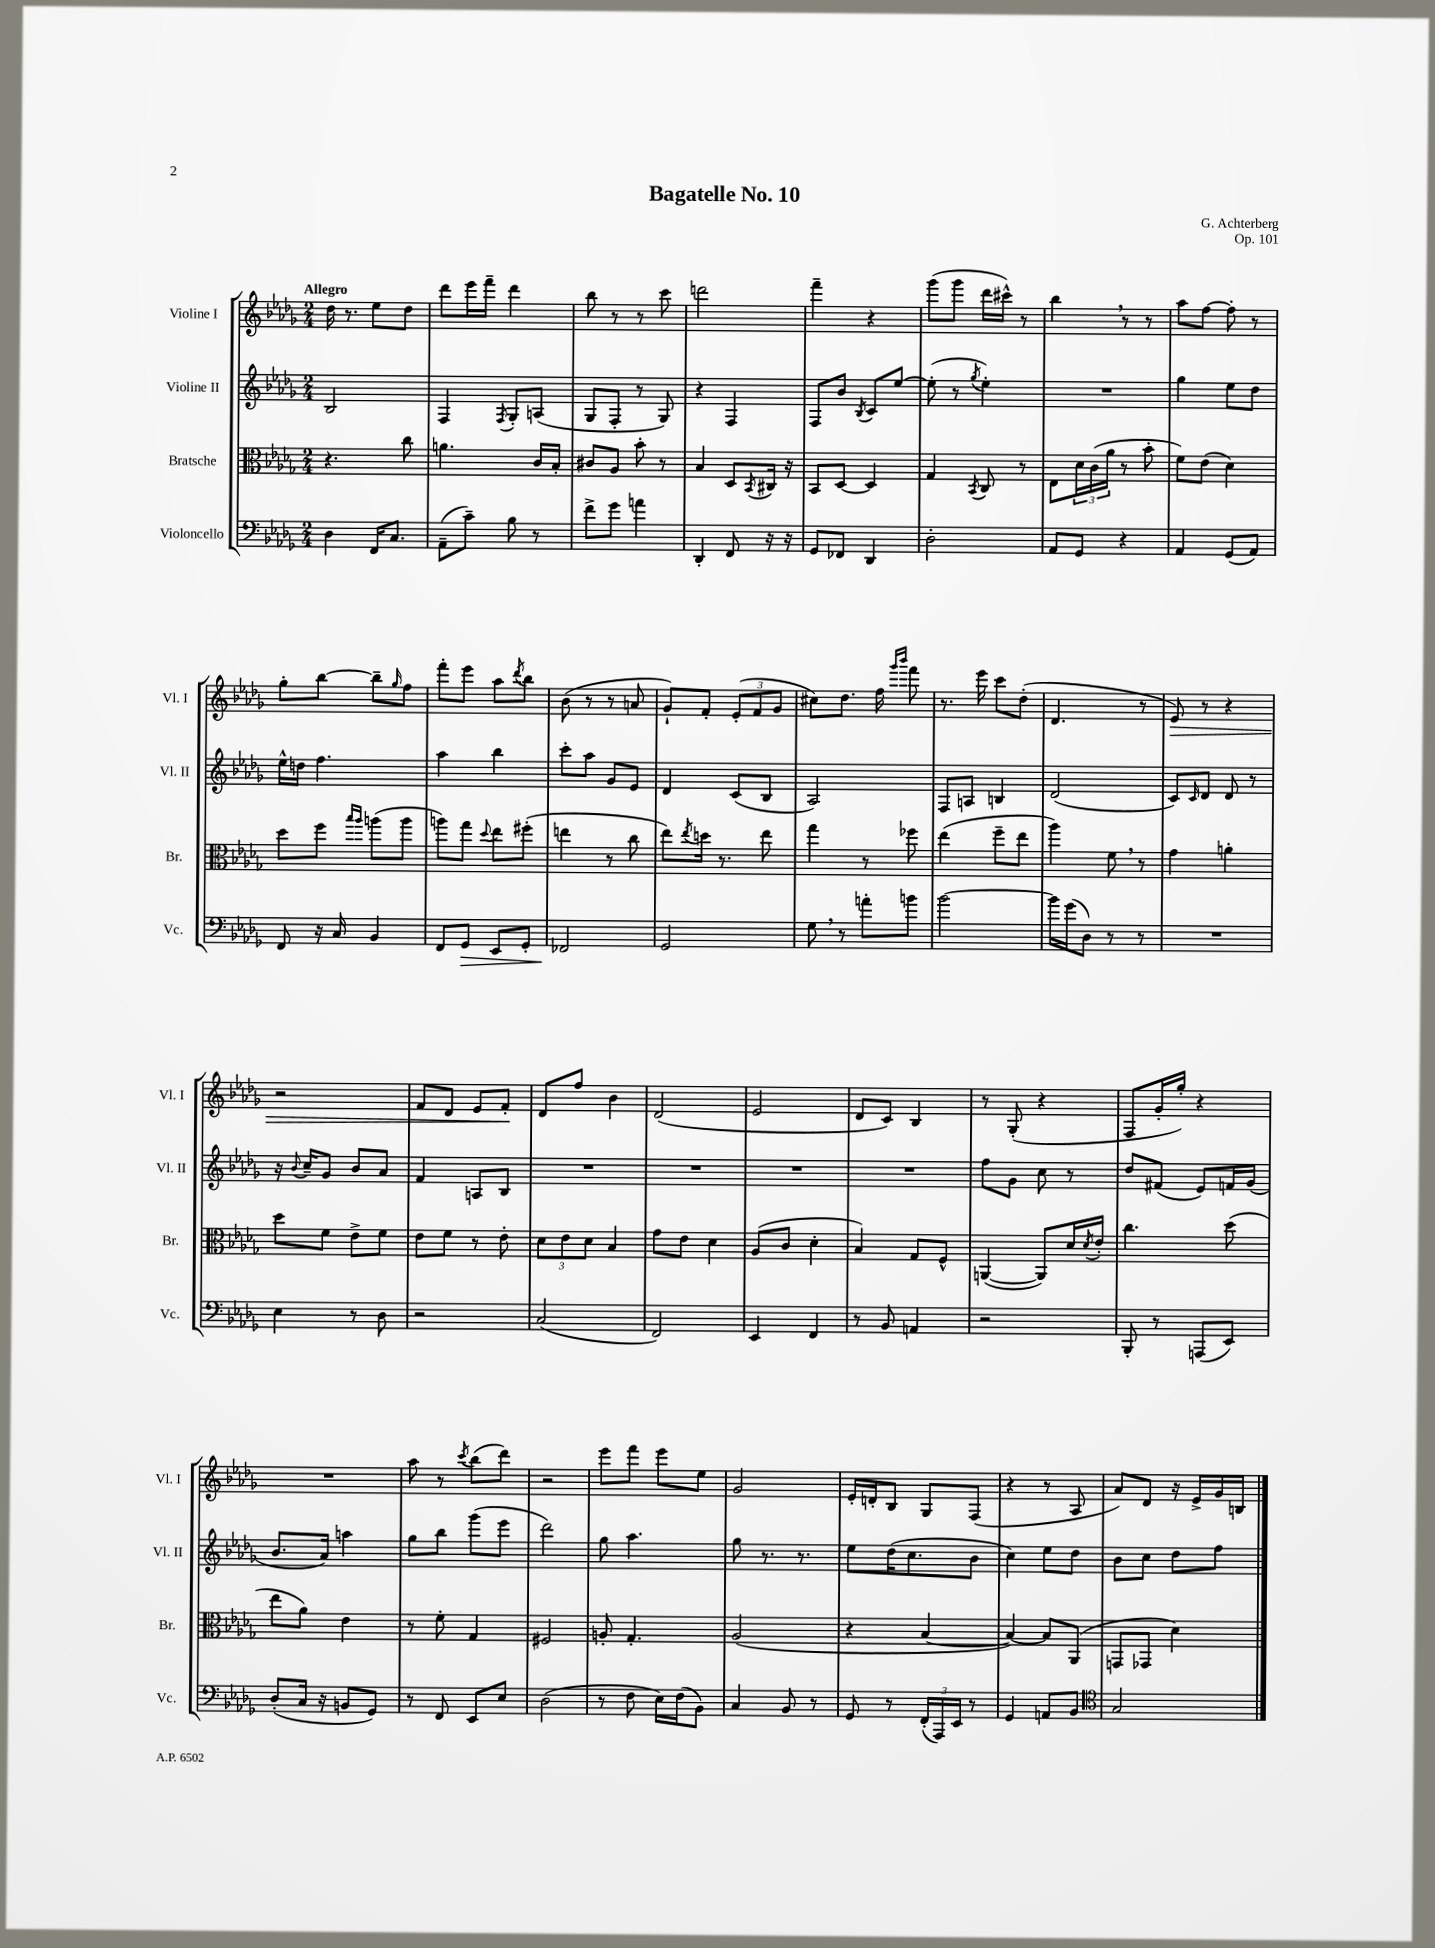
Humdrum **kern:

**kern	**dynam	**kern	**kern	**kern	**dynam
*part4	*part4	*part3	*part2	*part1	*part1
*staff4	*staff4	*staff3	*staff2	*staff1	*staff1
*I"Violoncello	*	*I"Bratsche	*I"Violine II	*I"Violine I	*
*I'Vc.	*	*I'Br.	*I'Vl. II	*I'Vl. I	*
*clefF4	*	*clefC3	*clefG2	*clefG2	*
*k[b-e-a-d-g-]	*	*k[b-e-a-d-g-]	*k[b-e-a-d-g-]	*k[b-e-a-d-g-]	*
*M2/4	*	*M2/4	*M2/4	*M2/4	*
=1	=1	=1	=1	=1	=1
!	!	!	!	!LO:TX:a:B:t=Allegro	!
4D-\	.	4.r	2B-/	16dd-\	.
.	.	.	.	8.r	.
16FF/KL	.	.	.	8ee-\L	.
8.C/J	.	.	.	.	.
.	.	8cc\	.	8dd-\J	.
=2	=2	=2	=2	=2	=2
(8AA-~\L	.	4.an\	4F/	8ddd-\L	.
8c~\J)	.	.	.	16eee-\L	.
.	.	.	.	16fff~\JJ	.
.	.	.	8qF/	.	.
8B-\	.	.	8G-'/L	4ddd-\	.
8r	.	16c/LL	(8An/J	.	.
.	.	16B-'/JJ	.	.	.
=3	=3	=3	=3	=3	=3
8f^\L	.	8c#X/L	8G-/L	8bb-\	.
8g-\J	.	8A-/J	8F'/J	8r	.
4an\	.	8b-'\	8r	8r	.
.	.	8r	8G-/)	8ccc\	.
=4	=4	=4	=4	=4	=4
4DD-'/	.	4B-/	4r	2dddn\	.
8FF/	.	8D-/L	4F/	.	.
.	.	8qBB-/	.	.	.
16r	.	16C#X/Jk	.	.	.
16r	.	16r	.	.	.
=5	=5	=5	=5	=5	=5
8GG-/L	.	8BB-/L	8F/L	4fff~\	.
8FF-X/J	.	[8D-/J	8b-/J	.	.
.	.	.	8qB-/	.	.
4DD-/	.	4D-/]	8c/L	4r	.
.	.	.	[8ee-/J	.	.
=6	=6	=6	=6	=6	=6
2D-'\	.	4G-/	(8ee-'\]	(8ggg-\L	.
.	.	.	8r	8ggg-\J	.
.	.	8qBB-/	8qgg-/	.	.
.	.	8C/	4ee-'\)	16ddd-\LL	.
.	.	.	.	16ccc#X^^\JJ)	.
.	.	8r	.	8r	.
=7	=7	=7	=7	=7	=7
8AA-/L	.	8E-\L	2r	4bb-,\	.
8GG-/J	.	24d-\L	.	.	.
.	.	(24c\	.	.	.
.	.	24a-\JJ	.	.	.
4r	.	8r	.	8r	.
.	.	8b-'\	.	8r	.
=8	=8	=8	=8	=8	=8
4AA-/	.	8f\L)	4gg-\	8aa-\L	.
.	.	(8e-\J	.	[8ff\J	.
(8GG-/L	.	4d-\)	8ee-\L	8ff'\]	.
8AA-/J)	.	.	8dd-\J	8r	.
!!LO:LB:g=z
=9	=9	=9	=9	=9	=9
8FF/	.	8dd-\L	16ee-^^\LL	8gg-'\L	.
.	.	.	16ddn\JJ	.	.
16r	.	8ff\J	4.ff\	[8bb-\J	.
16C/	.	.	.	.	.
.	.	16qqbb-/LL	.	.	.
.	.	16qqaa-/JJ	.	.	.
4BB-/	.	(8aan\L	.	8bb-~\L]	.
.	.	.	.	16qqgg-/	.
.	.	8aa\J	.	8ff\J	.
=10	=10	=10	=10	=10	=10
8FF/L	.	8aan\L)	4aa-\	8fff'\L	.
!	!LO:HP:b	!	!	!	!
8GG-/J	>	8gg-\J	.	8eee-\J	.
.	.	8qqdd-/	.	.	.
8EE-/L	.	8ee-\L	4bb-\	8aa-\L	.
.	.	.	.	8qddd-/	.
8GG-'/J	.	(8ff#X'\J	.	8bb-\J	.
=11	=11	=11	=11	=11	=11
2FF-X/	.	4een\	8ccc'\L	(8b-\	.
.	.	.	8aa-\J	8r	.
.	.	8r	8g-/L	8r	.
.	.	8cc\	8e-/J	8an/	.
.	]	.	.	.	.
=12	=12	=12	=12	=12	=12
2GG-/	.	8ee-\L)	4d-/	8g-`/L)	.
.	.	8qee-/	.	.	.
.	.	16ddn\Jk	.	8f'/J	.
.	.	8.r	.	.	.
.	.	.	(8c/L	(12e-'/L	.
.	.	.	.	12f/	.
.	.	8ee-\	8B-/J	.	.
.	.	.	.	12g-/J	.
=13	=13	=13	=13	=13	=13
8G-,\	.	4gg-\	2A-/)	8cc#X\L)	.
8r	.	.	.	8.dd-\J	.
8an'\L	.	8r	.	.	.
.	.	.	.	16ff\	.
.	.	.	.	16qqggg-/LL	.
.	.	.	.	16qqbbb-/JJ	.
8bn\J	.	8ff-X\	.	8fff\	.
=14	=14	=14	=14	=14	=14
[2b-\	.	(4ee-\	8F/L	8.r	.
.	.	.	8An/J	.	.
.	.	.	.	16eee-\	.
.	.	8ff~\L	4Bn/	8ccc\L	.
.	.	8ee-\J	.	(8dd-'\J	.
=15	=15	=15	=15	=15	=15
16b-\LL]	.	4aa-\)	(2d-/	4.d-/	.
(16g-\J	.	.	.	.	.
8D-\J)	.	.	.	.	.
8r	.	8f,\	.	.	.
8r	.	8r	.	8r	.
=16	=16	=16	=16	=16	=16
!	!	!	!	!	!LO:HP:b
2r	.	4g-\	8c/L)	8e-/)	>
.	.	.	16qqc/	.	.
.	.	.	8d-/J	8r	.
.	.	4an'\	8d-/	4r	.
.	.	.	8r	.	.
!!LO:LB:g=z
=17	=17	=17	=17	=17	=17
4E-\	.	8dd-\L	16r	2r	.
.	.	.	8qqb-/	.	.
.	.	.	16cc~/KL	.	.
.	.	8f\J	8g-/J	.	.
8r	.	8e-^\L	8b-/L	.	.
8D-\	.	8f\J	8a-/J	.	.
=18	=18	=18	=18	=18	=18
2r	.	8e-\L	4f/	8f/L	.
.	.	8f\J	.	8d-/J	.
.	.	8r	8An/L	8e-/L	.
.	.	8e-'\	8B-/J	8f'/J	.
.	.	.	.	.	]
=19	=19	=19	=19	=19	=19
(2C/	.	12d-\L	2r	8d-/L	.
.	.	12e-\	.	.	.
.	.	.	.	8ff/J	.
.	.	12d-\J	.	.	.
.	.	4B-/	.	4b-\	.
=20	=20	=20	=20	=20	=20
2FF/)	.	8g-\L	2r	(2d-/	.
.	.	8e-\J	.	.	.
.	.	4d-\	.	.	.
=21	=21	=21	=21	=21	=21
4EE-/	.	(8A-/L	2r	2e-/	.
.	.	8c/J	.	.	.
4FF/	.	4d-'\	.	.	.
=22	=22	=22	=22	=22	=22
8r	.	4B-/)	2r	8d-/L	.
8BB-/	.	.	.	8c/J)	.
4AAn/	.	8G-/L	.	4B-/	.
.	.	8F^^/J	.	.	.
=23	=23	=23	=23	=23	=23
2r	.	([4AAn/	8ff\L	8r	.
.	.	.	8g-\J	(8G-'/	.
.	.	8AA/L])	8cc\	4r	.
.	.	16d-/L	8r	.	.
.	.	8qd-/	.	.	.
.	.	16e-'/JJ	.	.	.
=24	=24	=24	=24	=24	=24
8BBB-'/	.	4.cc\	8dd-/L	8F/L	.
8r	.	.	(8f#X/J	16g-'/L	.
.	.	.	.	16gg-'/JJ)	.
(8AAAn/L	.	.	8e-/L)	4r	.
8EE-/J)	.	(8dd-\	16fn/L	.	.
.	.	.	(16g-/JJ	.	.
!!LO:LB:g=z
=25	=25	=25	=25	=25	=25
(8D-'/L	.	8ee-\L	8.b-/L	2r	.
16C/Jk	.	8a-\J)	.	.	.
16r	.	.	16a-/Jk)	.	.
8BBn/L	.	4e-\	4aan\	.	.
8GG-/J)	.	.	.	.	.
=26	=26	=26	=26	=26	=26
8r	.	8r	8gg-\L	8aa-\	.
8FF/	.	8f'\	8bb-\J	8r	.
.	.	.	.	8qccc/	.
8EE-/L	.	4G-/	(8ggg-\L	(8bb-\L	.
8E-/J	.	.	8eee-\J	8ddd-\J)	.
=27	=27	=27	=27	=27	=27
(2D-\	.	2F#X/	2ddd-\)	2r	.
=28	=28	=28	=28	=28	=28
8r	.	8An'/	8gg-\	8eee-\L	.
8F\	.	4.G-'/	4.aa-\	8fff\J	.
16E-\LL)	.	.	.	8eee-\L	.
(16F\J	.	.	.	.	.
8BB-\J)	.	.	.	8ee-\J	.
=29	=29	=29	=29	=29	=29
4C/	.	(2A-/	8gg-\	2g-/	.
.	.	.	8.r	.	.
8BB-/	.	.	.	.	.
.	.	.	8.r	.	.
8r	.	.	.	.	.
=30	=30	=30	=30	=30	=30
8GG-/	.	4r	8ee-\L	16e-'/LL	.
.	.	.	.	16dn'/J	.
8r	.	.	(16dd-\K	8B-/J	.
.	.	.	8.cc\	.	.
(24FF'/LL	.	[4B-/	.	8G-/L	.
24AAA-/)	.	.	.	.	.
24EE-/JJ	.	.	.	.	.
8r	.	.	8b-\J	(8F/J	.
=31	=31	=31	=31	=31	=31
4GG-/	.	4B-/_)	4cc\)	4r	.
8AAn/L	.	8B-/L]	8ee-\L	8r	.
8BB-/J	.	(8AA-/J	8dd-\J	8A-/	.
=32	=32	=32	=32	=32	=32
*clefC4	*	*	*	*	*
2G-/	.	8GGn/L	8b-\L	8a-/L)	.
.	.	8GG-X/J	8cc\J	8d-/J	.
.	.	4d-\)	8dd-\L	16r	.
.	.	.	.	16e-^/LL	.
.	.	.	8ff\J	16g-/	.
.	.	.	.	16Bn/JJ	.
==	==	==	==	==	==
*-	*-	*-	*-	*-	*-
